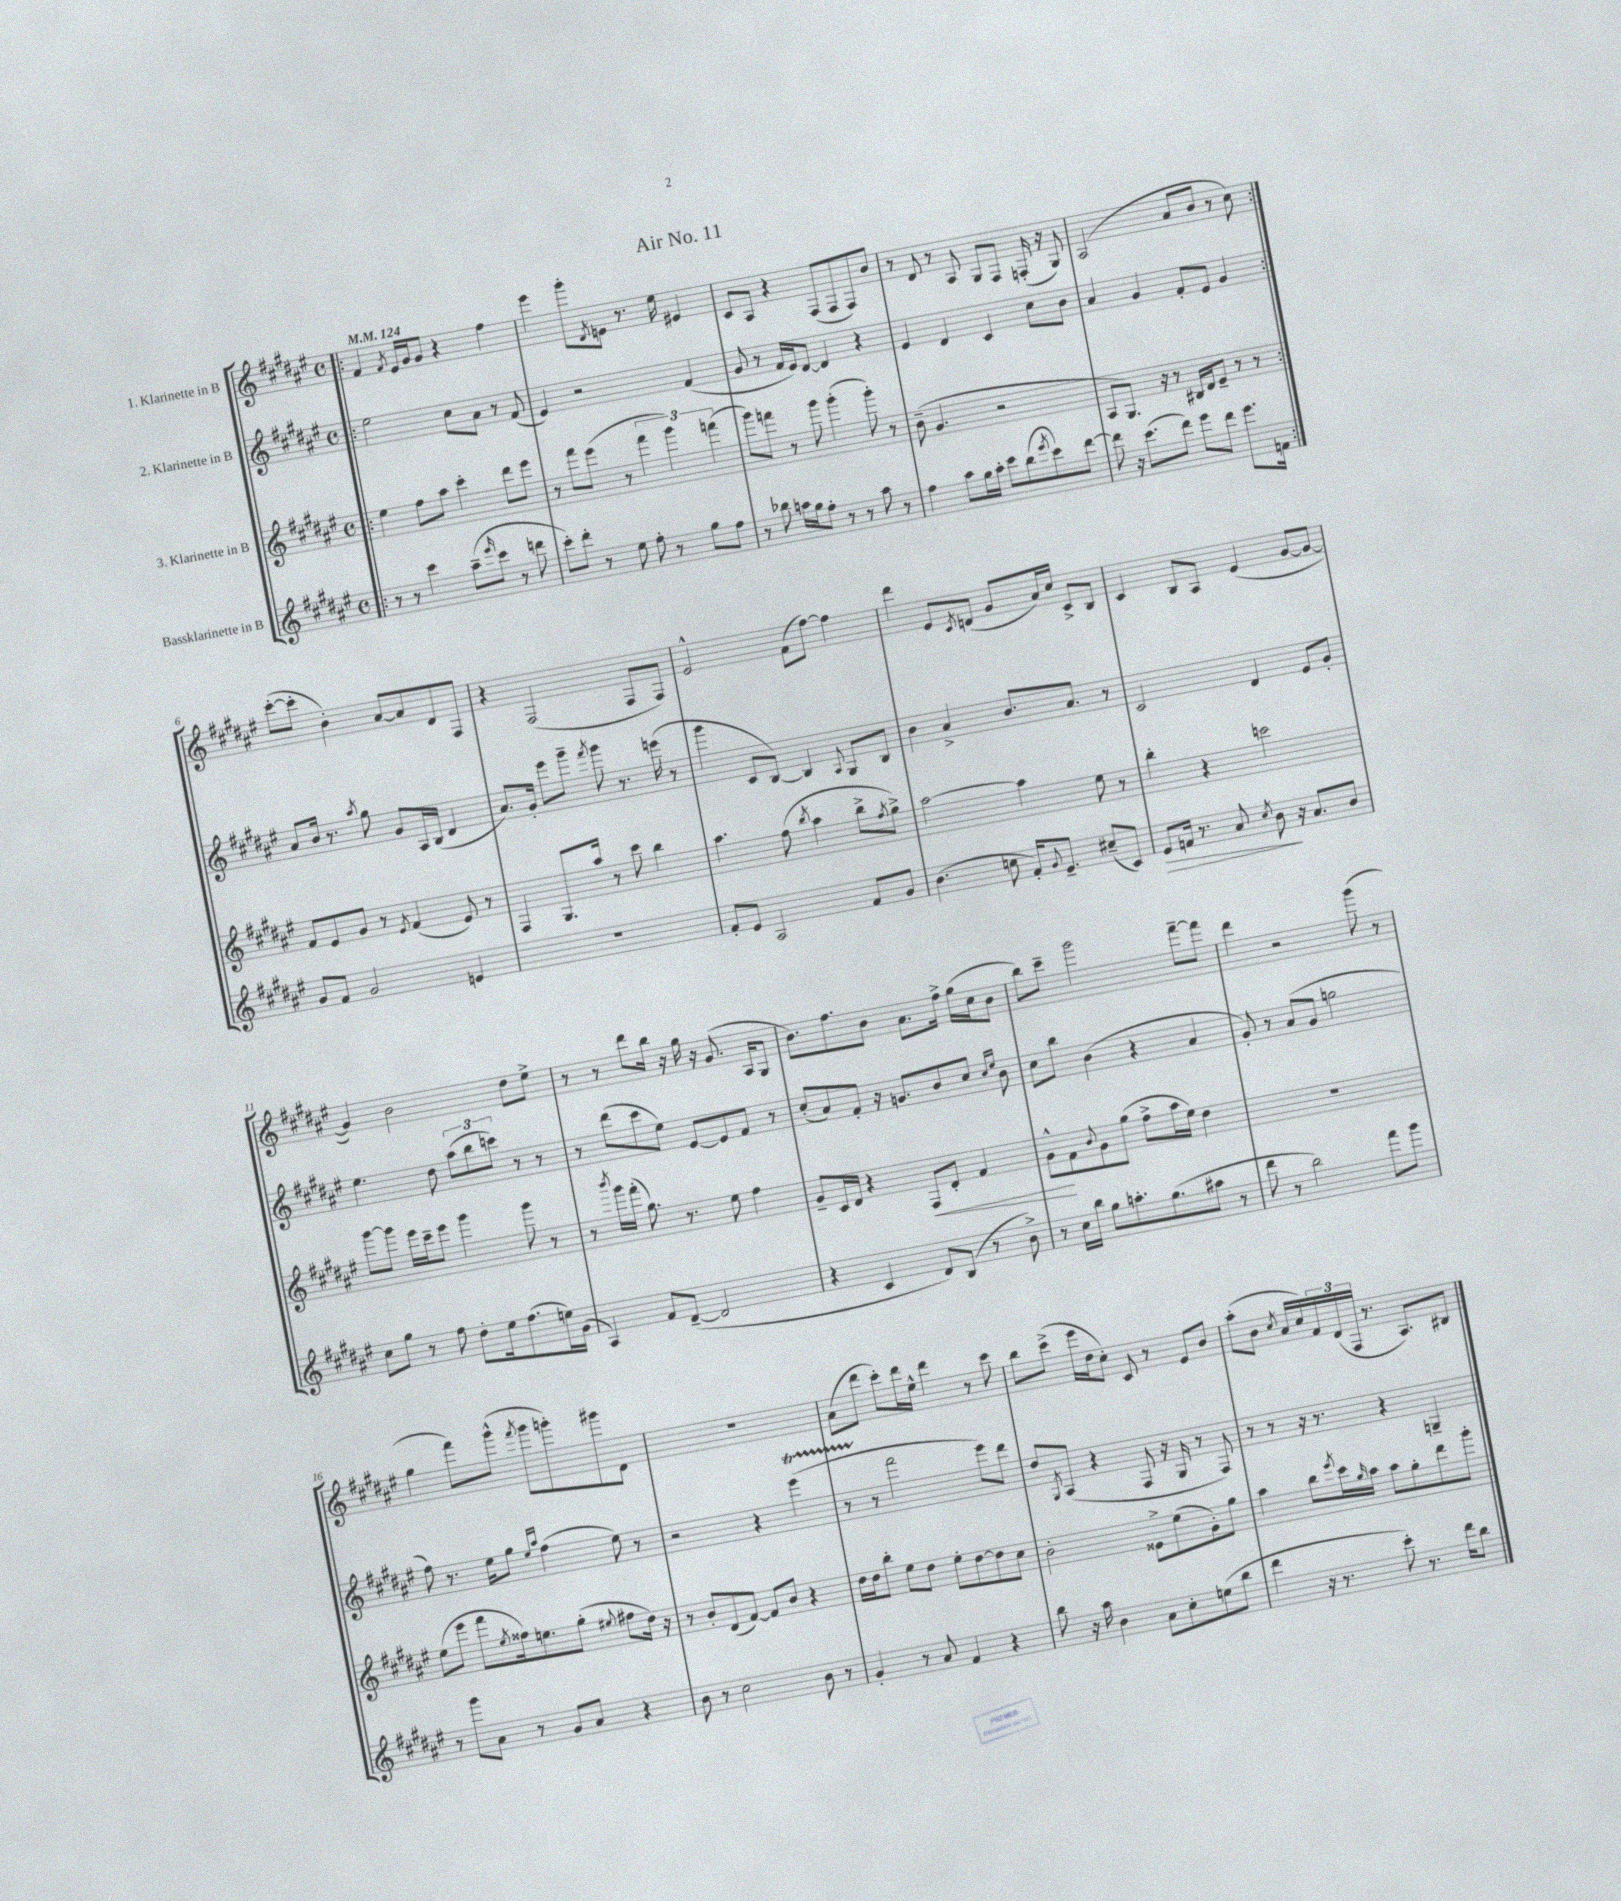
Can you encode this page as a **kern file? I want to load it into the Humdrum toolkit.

**kern	**kern	**kern	**kern
*staff4	*staff3	*staff2	*staff1
*clefG2	*clefG2	*clefG2	*clefG2
*k[f#c#g#d#a#e#]	*k[f#c#g#d#a#e#]	*k[f#c#g#d#a#e#]	*k[f#c#g#d#a#e#]
*M4/4	*M4/4	*M4/4	*M4/4
*met(c)	*met(c)	*met(c)	*met(c)
*MM124	*MM124	*MM124	*MM124
=!|:	=!|:	=!|:	=!|:
8r	4ee#	2ee#	4f#
8r	.	.	.
.	.	.	8qf#
4ccc#	8ff#	.	16e#
.	.	.	16g#
.	8aa#	.	8g#
(8aa#~	4ccc#'	8cc#	4r
16qqeee#	.	.	.
8ccc#	.	8a#	.
8r	8ddd#	8r	4ff#
8ddd	8eee#	(8f#	.
=	=	=	=
8ccc#')	8r	4e#)	4eee#
8ddd#'	8fff#	.	.
8r	(8eee#	2r	8ggg#'
.	.	.	8qd#
8ee#	8r	.	8e
8ff#'	6fff#	.	8.r
8r	.	.	.
.	6ggg#)	.	.
.	.	.	16ee#
8gg#	.	(4f#	4e#
.	(6fff	.	.
8ff#	.	.	.
=	=	=	=
8r	8ggg#)	8g#	8c#
8bb-	8fff	8r	8A#
16aa	8r	16f#	4r
16gg#	.	16e#)	.
8ff#'	8ggg#	[8d#	.
8r	(4ggg#'	4d#]	(8F#
8r	.	.	8F#
8aa	8ggg#')	4r	8F#)
8r	8r	.	8b
=	=	=	=
4ff#	(8b~	4e#	8r
.	4.g#	.	8d#
8aa#	.	4d#	8r
16gg#	.	.	8A#
16aa#'	.	.	.
8ccc#	2r	4c#	8G#
(8bb	.	.	8F#
8qeee#	.	.	.
8ccc#)	.	8cc#	(16F'
.	.	.	16r
[8ddd#	.	8b	8G#)
=	=	=	=
8ddd#]	8A#	4a#	(2A#
16r	8.G#)	.	.
(8.ccc#	.	.	.
.	.	4g#	.
.	16r	.	.
8ddd#)	8r	.	.
8eee#	16B#	8f#'	8a#
.	16d#	.	.
8ddd#	8e#~	8e#	8b
8.eee#	8r	4g#	8r
.	8r	.	8cc#)
16f	.	.	.
=:|!	=:|!	=:|!	=:|!
8g#	8f#	8a#	([8ccc#'
8f#	8e#	16b	8ccc#']
.	.	8.r	.
2g#	8g#	.	4b')
.	.	8qaa#	.
.	8r	8gg#	.
.	8qe#	.	.
.	(4f#	8g#	[8a#
.	.	16A#	8a#]
.	.	(16B	.
4e	8e#)	4d#	8d#
.	8r	.	8F#
=	=	=	=
1r	4F#	8.a#)	4r
.	.	16g#'	.
.	8.G#	8eee#	(2F#
.	.	8ggg#~	.
.	16aa#	.	.
.	.	8qfff#	.
.	8r	8ggg#	.
.	8ccc#	8.r	.
.	4bb	.	8F#
.	.	(16eee	.
.	.	8r	8F#)
=	=	=	=
8f#'	4.aa#	4ggg#	2e#^^
8e#	.	.	.
2A#	.	8c#	.
.	(8ff#	[8B)	.
.	8qbb	.	.
.	4aa#	4B]	(8f#
.	.	.	[8ff#)
.	.	8qqA#	.
8f#	8bb^	8G#	4ff#]
.	8qff#	.	.
8g#	8gg#^)	8B	.
=	=	=	=
(4.b	[2aa#	4b	4ddd#
.	.	4a#^	8e#
.	.	.	8qc#
8cc	.	.	(8d
16f#')	4aa#]	8.b	8g#
8qqg#	.	.	.
8.e#~	.	.	.
.	.	.	16a#)
.	.	8.a#	16cc#
(8cc#~	8ee#	.	8c#^
8c#)	8r	8r	8B
=	=	=	=
8e#	4bb'	2c#	4c#
16f	.	.	.
8.r	.	.	.
.	4r	.	8B
8a#	.	.	8A#
8qcc#	.	.	.
8b	2ccc	4d#	(4e#
16r	.	.	.
8.a#	.	.	.
.	.	8e#	[8g#
8b	.	8g#'	8g#_
=	=	=	=
8cc#	[8ggg#	4.ee#	4g#])
8gg#	8ggg#]	.	.
8r	16eee#	.	2b
.	16ccc#~	.	.
8ff#	8eee#	8dd#	.
8dd#'	4ggg#	(12aa#	.
.	.	12bb	.
16ee#	.	.	.
.	.	12ccc)	.
(8.ff#	.	.	.
.	8ggg#	8r	8dd#
16ee)	8r	8r	8ee#^
(16g#	.	.	.
=	=	=	=
4A#)	8r	8r	8r
.	8qbbb	.	.
.	16ggg#	(8ddd#	8r
.	(16fff#'	.	.
8f#	8.gg#)	8ccc#	8ddd#
([8d#~	.	8ee#)	16bb
.	8.r	.	16r
2d#]	.	[8e#	16gg#
.	.	.	16r
.	8ee#	8e#]	(8.g#
.	4ff#	8f#	.
.	.	.	16A#
.	.	8r	8G#
=	=	=	=
4r	8g#~	(8cc#'	8.b)
.	16c#	8a#)	.
.	16d#	.	8.ff#
4c#	4r	8f#'	.
.	.	16r	8b
.	.	8.g	.
8d#)	8F#	.	8.a#
(8B	8d#'	8b	.
.	.	.	16ff#^
8r	4f#	8cc#	(16gg#
.	.	.	16cc#
.	.	16qqcc#	.
.	.	16qqee#	.
8b^)	.	8b	8b
=	=	=	=
8r	8g#^^	8cc#	8bb)
16cc#	8f#	8bb	8ccc#~
16bb	.	.	.
.	8qqb	.	.
8gg#	8g#	(4b	2ggg#
8.aa'	(8gg#	.	.
.	8ff#^	4r	.
(8.gg#	.	.	.
.	16aa#	.	.
.	16ee#)	.	.
8aa#	4dd#	4a#	[8fff#~
8r	.	.	8fff#]
=	=	=	=
8ddd#	1r	8g#')	4ddd#
8r	.	8r	.
2bb)	.	(8a#	2r
.	.	8g#	.
.	.	2gg	.
8fff#	.	.	(8ggg#
8ggg#	.	.	8r
=	=	=	=
8r	(8ee#	8ff#)	4gg#
8ggg#	8eee#	8.r	.
8a#	8fff#	.	8fff#)
.	.	16ee#	.
.	8qee#	.	.
8r	16ff##)	8gg#	(8ggg#^^
.	8.ee	.	.
.	.	16qqee#	.
.	.	16qqaa#	8qfff#
8g#	.	(4ff#	8ggg#
8a#	(8gg#'	.	8ggg')
.	8qqee#	.	.
4r	8ff#	8ee#)	8ggg#
.	16dd#)	8r	8d#
.	16r	.	.
=	=	=	=
8b	8r	2r	1r
8r	8b'	.	.
2cc#	(8d#	.	.
.	[8f#)	.	.
.	8f#]	4r	.
.	8b	.	.
8b	4r	(4eee#	.
8r	.	.	.
=	=	=	=
4g#'	16dd#	8r	(8a#
.	16dd#	.	.
.	8bb'	8r	8ddd#
8r	8ee#	2fff#	8ccc#')
8a#	8dd#	.	16ddd#
.	.	.	16ee#^^
4f#	8ee#'	.	4ddd#
.	[8dd#	.	.
4r	8dd#]	8eee#)	8r
.	8cc#	8ddd#	8ccc#
=	=	=	=
8bb	2b'	8dd#	8bb
.	.	8qG#	.
16r	.	(8A#	(8ccc#^
16aa#	.	.	.
4b	.	4r	16eee#
.	.	.	16dd#
.	.	.	8cc#')
8a#	8e##^	8F#	8c#
8cc#'	(8ee#	16r	8r
.	.	16G#	.
(8ee	8g#')	8r	8e#
8bb	8gg#	8F#)	8b
=	=	=	=
4ddd#	4aa#	8r	(8aa#'
.	.	8r	8b
.	.	.	8qcc#
16r	8bb	16r	16a#
8.r	.	8.r	16cc#)
.	8qeee#	.	.
.	16ccc#	.	24f#
.	.	.	(24d#
.	16qqgg#	.	.
.	16aa#	.	.
.	.	.	24F#
8ccc#')	8aa#	4r	8.r
8.r	8gg#'	.	.
.	.	.	8.A#)
.	8ddd#	4G~	.
16ddd#	.	.	.
8bb	8ggg#'	.	8B#
==	==	==	==
*-	*-	*-	*-
